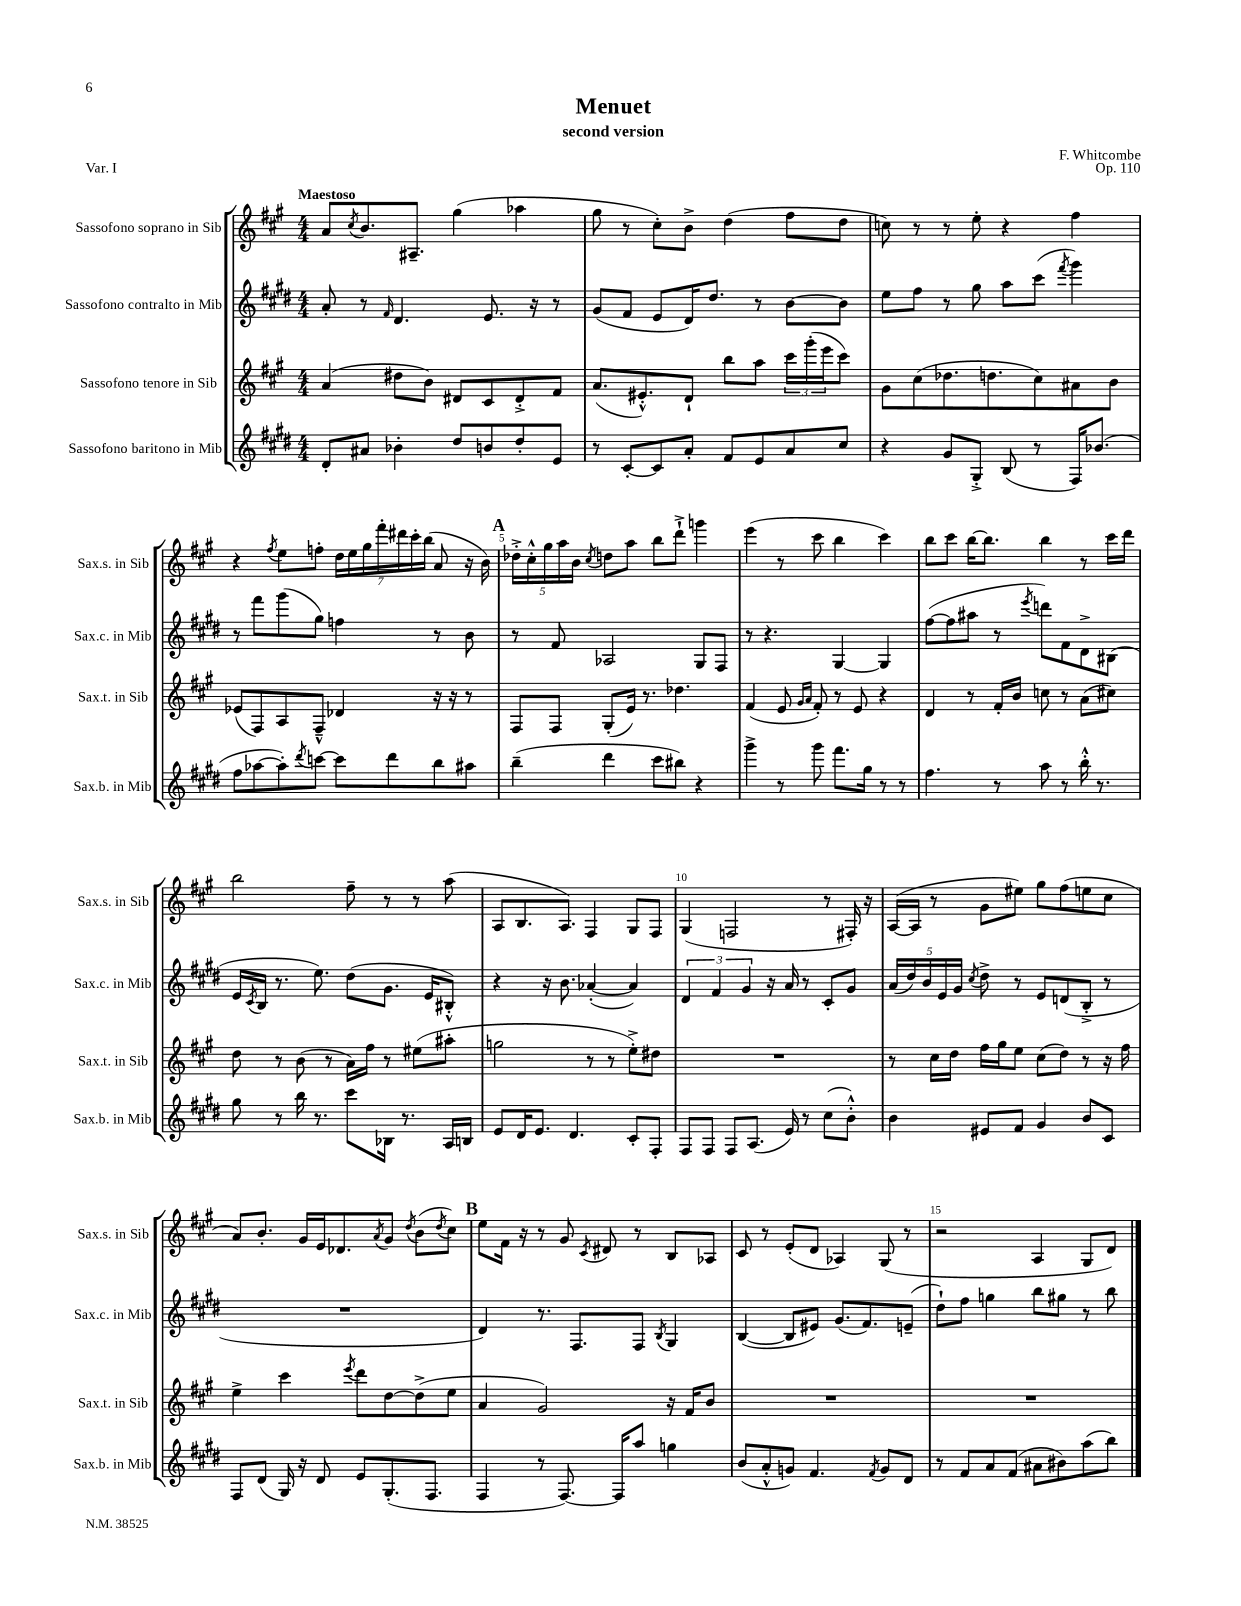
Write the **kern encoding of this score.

**kern	**kern	**kern	**kern
*part4	*part3	*part2	*part1
*staff4	*staff3	*staff2	*staff1
*I"Sassofono baritono in Mib	*I"Sassofono tenore in Sib	*I"Sassofono contralto in Mib	*I"Sassofono soprano in Sib
*I'Sax.b. in Mib	*I'Sax.t. in Sib	*I'Sax.c. in Mib	*I'Sax.s. in Sib
*clefG2	*clefG2	*clefG2	*clefG2
*k[f#c#g#d#]	*k[f#c#g#]	*k[f#c#g#d#]	*k[f#c#g#]
*M4/4	*M4/4	*M4/4	*M4/4
=1	=1	=1	=1
!	!	!	!LO:TX:a:B:t=Maestoso
8d#'/L	(4a/	8a'/	8a/L
.	.	.	8qcc#/
8a#X/J	.	8r	8.b/
.	.	16qqf#/	.
4b-X'\	8dd#X\L	4.d#/	.
.	.	.	8.A#X~/J
.	8b\J)	.	.
8dd#/L	8d#X/L	.	(4gg#\
8bn/	8c#/	8.e/	.
8dd#'/	8d#'^/	.	4aa-X\
.	.	16r	.
8e/J	8f#/J	8r	.
=2	=2	=2	=2
8r	(8.a/L	(8g#/L	8gg#\
[8c#'/L	.	8f#/J	8r
.	8.e#X'^^/)	.	.
8c#/]	.	8e/L	8cc#'\L)
8a'/J	8d`/J	16d#/K)	8b^\J
.	.	8.dd#/J	.
8f#/L	8bb\L	.	(4dd\
8e/	8aa\J	8r	.
8a/	24ccc#\LL	[8b\L	8ff#\L
.	(24ggg#'\	.	.
.	24eee\J	.	.
8cc#/J	8ccc#\J)	8b\J]	8dd\J
=3	=3	=3	=3
4r	8g#\L	8ee\L	8ccn\)
.	(8cc#\	8ff#\J	8r
8g#/L	8.dd-X\	8r	8r
8G#'^/J	.	8gg#\	8ee'\
.	8.ddn\	.	.
(8B/	.	8aa\L	4r
8r	8cc#\)	(8ccc#\J	.
.	.	8qfff#/	.
16F#/KL)	8a#X\	4ggg#\)	4ff#\
(8.b-X/J	.	.	.
.	8b\J	.	.
!!LO:LB:g=z
=4	=4	=4	=4
8ff#\L	(8e-X/L	8r	4r
[8aa-X\	8F#/)	8fff#\L	.
.	.	.	8qff#/
8aa-'\])	8A/	(8ggg#\	8ee\L
8qddd#/	.	.	.
[8cccn\J	8F#~^^/J	8gg#\J)	8ffn'\J
8ccc\L]	4d-X/	4ffn\	28dd\LL
.	.	.	28ee\
.	.	.	28gg#\
.	.	.	28fff#'\
8ddd#\	.	.	.
.	.	.	28ddd#X\
.	.	.	28ccc#'\
.	.	.	(28bb\JJ
8bb\	16r	8r	8a/
.	16r	.	.
8aa#X\J	8r	8b\	16r
.	.	.	16b\)
!!LO:REH:place=s1:t=A
=5	=5	=5	=5
(4bb~\	8F#/L	8r	20dd-X'^\LL
.	.	.	20cc#'^^\
.	.	.	20gg#\
.	8F#/J	8f#/	.
.	.	.	20aa\
.	.	.	20b\JJ
.	.	.	8qcc#/
4ddd#\	(8G#'/L	2A-X/	8ddn\L
.	16e/Jk)	.	8aa\J
.	8.r	.	.
8ccc#\L	.	.	8bb\L
8bb#X\J)	4.dd-X\	.	8ddd`^\J
4r	.	8G#/L	4gggn\
.	.	8F#/J	.
=6	=6	=6	=6
4ggg#^\	(4f#/	8r	(4eee\
.	.	4.r	.
8r	8e/	.	8r
.	16qqg#/LL	.	.
.	16qqa/JJ	.	.
8ggg#\	8f#'/)	.	8ccc#\
8.fff#\L	8r	[4G#/	4bb\
.	8e/	.	.
16gg#\Jk	.	.	.
8r	4r	4G#/]	4ccc#\)
8r	.	.	.
=7	=7	=7	=7
4.ff#\	4d/	([8ff#\L	8bb\L
.	.	8ff#\]	8ccc#\J
.	8r	8aa#X\J	[16bb\KL
.	.	.	8.bb\J]
8r	16f#'/LL	8r	.
.	16b/JJ	.	.
.	.	8qeee/	.
8aa\	8ccn\	8dddn\L)	4bb\
8r	8r	8f#\	.
16bb'^^\	(8a\L	8d#^\	8r
8.r	.	.	.
.	8cc#X\J)	(8B#X\J	16ccc#\LL
.	.	.	16ddd\JJ
!!LO:LB:g=z
=8	=8	=8	=8
8gg#\	8dd\	16e/LL	2bb\
.	.	8qc#/	.
.	.	16B/JJ	.
8r	8r	8.r	.
16bb\	(8b\	.	.
8.r	.	8.ee\)	.
.	8r	.	.
8ccc#\L	16a\LL)	(8dd#\L	8ff#~\
.	16ff#\JJ	.	.
16B-X\Jk	8r	8.g#\J	8r
8.r	.	.	.
.	(8ee#X\L	.	8r
.	.	16e/KL	.
16A/LL	8aa#X'\J	8B#X'^^/J)	(8aa\
16Bn/JJ	.	.	.
=9	=9	=9	=9
8e/L	2ggn\	4r	8A/L
16d#/K	.	.	8.B/
8.e/J	.	.	.
.	.	16r	.
.	.	8.b\	8.A/J)
4.d#/	.	.	.
.	8r	([4a-X'/	4F#/
.	8r	.	.
8c#'/L	8ee'^\L)	4a-/])	8G#/L
8F#'/J	8dd#X\J	.	8F#/J
=10	=10	=10	=10
8F#/L	1r	6d#/	(4G#/
8F#/J	.	.	.
.	.	6f#/	.
8F#/L	.	.	2Fn/
.	.	6g#/	.
(8.A/J	.	.	.
.	.	16r	.
16e/)	.	16a/	.
8r	.	8r	.
(8cc#\L	.	8c#'/L	8r
8b'^^\J)	.	8g#/J	16F#X'/)
.	.	.	16r
=11	=11	=11	=11
4b\	8r	(20a/LL	([16A/LL
.	.	20dd#/)	.
.	.	.	16A/JJ]
.	.	20b/	.
.	16cc#\LL	.	8r
.	.	20e/	.
.	16dd\JJ	.	.
.	.	20g#/JJ	.
.	.	8qcc#/	.
8e#X/L	16ff#\LL	8dd#^\	8g#\L
.	16gg#\J	.	.
8f#/J	8ee\J	8r	8ee#X\J)
4g#/	(8cc#\L	8e/L	8gg#\L
.	8dd\J)	(8dn/	(8ff#\
8b/L	8r	8B'^/J	8een\
8c#/J	16r	8r	8cc#\J
.	16ff#\	.	.
!!LO:LB:g=z
=12	=12	=12	=12
8F#/L	4ee^\	1r	8a/L)
(8d#/J	.	.	8.b'/J
16G#/)	4ccc#\	.	.
16r	.	.	16g#/LL
8d#/	.	.	16e/J
.	.	.	8.d-X/
.	8qeee/	.	.
8e/L	8ddd\L	.	.
.	.	.	8qa/
(8.G#'/	[8dd\	.	8g#/J
.	.	.	8qdd/
.	(8dd^\]	.	(8b\L
8.F#/J	.	.	.
.	.	.	8qdd/
.	8ee\J	.	8cc#\J)
!!LO:REH:place=s1:t=B
=13	=13	=13	=13
4F#/	4a/	4d#/)	8ee\L
.	.	.	16f#\Jk
.	.	.	16r
8r	2g#/)	8.r	8r
[8.F#/)	.	.	8g#/
.	.	8.F#/L	.
.	.	.	8qc#/
.	.	.	8d#X/
16F#/KL]	.	.	.
8aa/J	.	8F#/J	8r
.	.	8qB/	.
4ggn\	16r	4G#/	8B/L
.	16f#/KL	.	.
.	8b/J	.	8A-X/J
=14	=14	=14	=14
(8b/L	1r	([4B/	8c#/
8a'^^/	.	.	8r
8gn/J)	.	8B/L]	(8e'/L
4.f#/	.	8e#X/J)	8d/J
.	.	(8.g#/L	4A-X/)
.	.	8.f#/)	.
8qf#/	.	.	.
8g/L	.	.	(8G#/
8d#/J	.	(8en~/J	8r
=15	=15	=15	=15
8r	1r	8dd#`\L)	2r
8f#/L	.	8ff#\J	.
8a/	.	4ggn\	.
(8f#/J	.	.	.
8a#X\L	.	8bb\L	4A/
8b#X\)	.	8gg#X\J	.
(8aa\	.	8r	8G#/L
8bb\J)	.	8bb\	8d/J)
==	==	==	==
*-	*-	*-	*-
